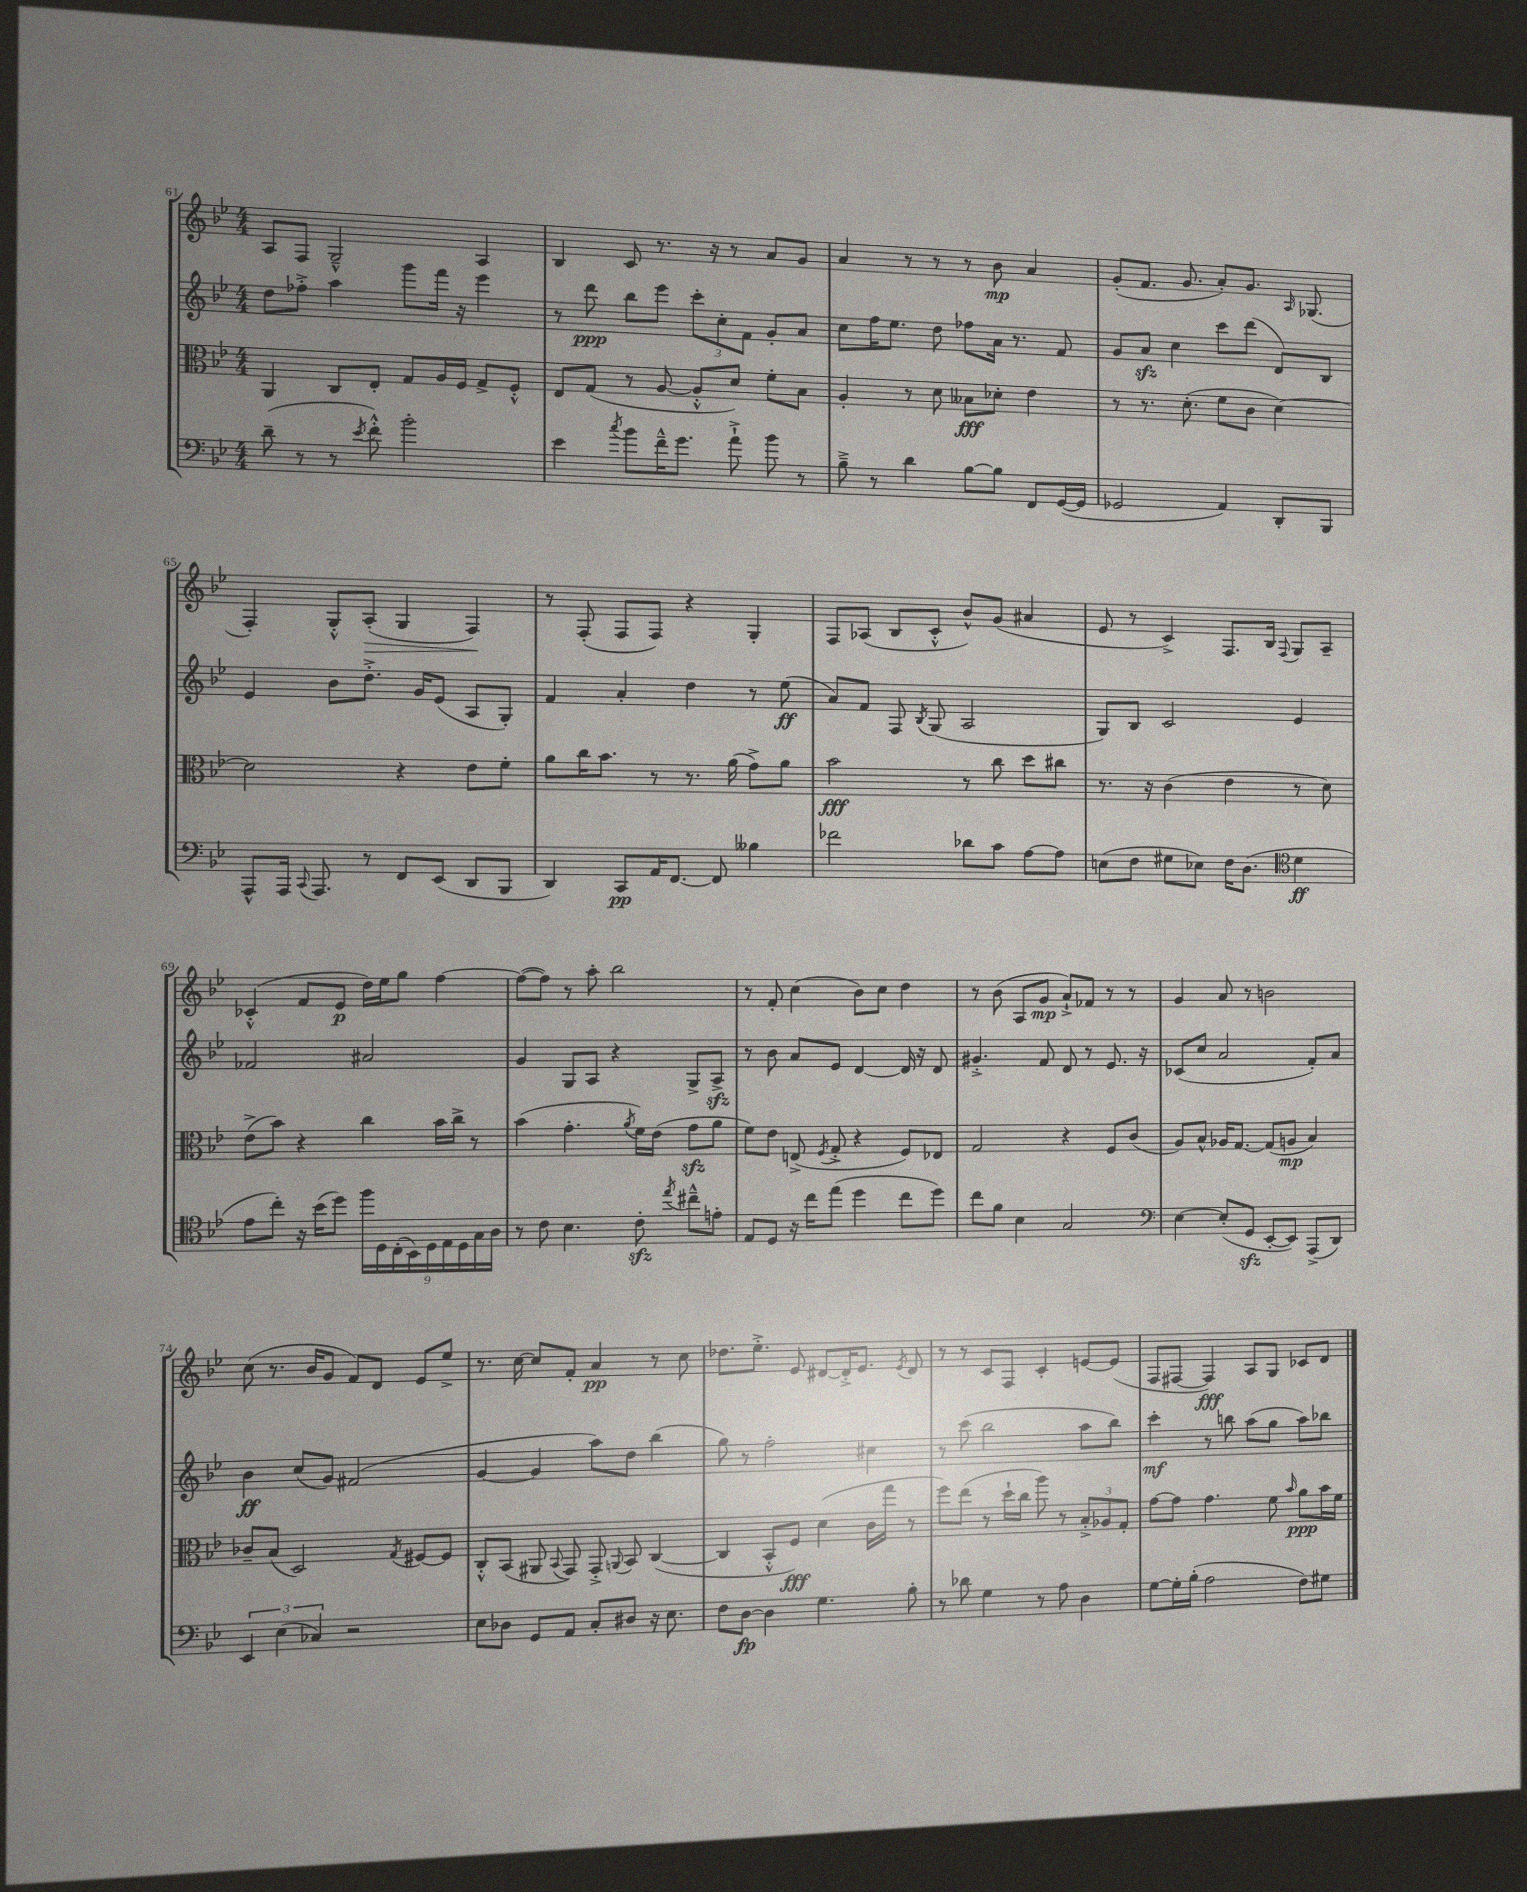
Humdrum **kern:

**kern	**kern	**kern	**kern
*staff4	*staff3	*staff2	*staff1
*clefF4	*clefC3	*clefG2	*clefG2
*k[b-e-]	*k[b-e-]	*k[b-e-]	*k[b-e-]
*M4/4	*M4/4	*M4/4	*M4/4
(8d~	4AA	8dd	8A
8r	.	8ff-'^	8F
8r	8C	4aa	2G~^^
8qe-	.	.	.
8f'^^)	8E-'	.	.
2b-'	8G	8ggg	.
.	16A	16fff	.
.	16F	16r	.
.	8G^	4eee-	4A
.	8F'^^	.	.
=	=	=	=
4e-	8E-	8r	4B-
.	(8G	8ddd	.
8qcc	.	.	.
8b-	8r	8bb-	8c
16f~^^	[8A	8eee-	8.r
8.g	.	.	.
.	8A'^^]	12ccc'	.
.	.	.	16r
.	.	12cc'	.
8a`^	8d)	.	8r
.	.	12f	.
8b-	8f'	8g'	8a
8r	8B-	8a	8g
=	=	=	=
8B-~^	4A'	8cc	4a
8r	.	16ff	.
.	.	8.ee-	.
4d	8r	.	8r
.	8d	8dd	8r
[8B-	8B--	8ff-	8r
8B-]	8d-'	16a	8b-
.	.	8.r	.
8FF	4e-	.	4a
([16GG	.	8f	.
16GG]	.	.	.
=	=	=	=
2GG-	8r	8g	(8g'
.	8.r	8a	8.f
.	.	4cc	.
.	(8.d'	.	8.g
4AA)	8f	8ccc	8a')
.	8c	(8ddd	8.g
8DD'	[4d)	8d)	.
.	.	.	16qqA
.	.	.	(8.G-
8BBB-	.	8B-	.
=	=	=	=
8AAA^^	2d]	4e-	4F')
16AAA	.	.	.
8qqCC	.	.	.
8.AAA	.	.	.
.	.	8b-	8G'^^
8r	.	8.dd'^	(8A'
8FF	4r	.	4G
.	.	16g	.
(8EE-	.	(8e-	.
8DD	8e-	8A	4F)
8BBB-	8f'	8G')	.
=	=	=	=
4DD)	8a	4f	8r
.	16cc	.	(8F'
.	8.b-	.	.
8CC	.	4a'	8F
16AA	8r	.	8F)
[8.FF	.	.	.
.	8.r	4dd	4r
8FF]	.	.	.
.	(16a	.	.
4B--	8g^)	8r	4G'
.	8a	(8ee-	.
=	=	=	=
2f-	2b-	8a)	8F
.	.	8f	(8A-
.	.	8F	8B-
.	.	8qB-	.
.	.	(8G	8c'^^
8d-	8r	2A	8b-^^)
8c	8cc	.	(8g
[8A	8dd	.	4a#
8A]	8cc#	.	.
=	=	=	=
(8E	8.r	8G)	8e-
8F	.	8B-	8r
.	16r	.	.
8G#	(4c	2c	4c^)
8E-)	.	.	.
16F	4e-	.	8.F
(8.D	.	.	.
.	.	.	16B-
*clefC4	*	*	*
.	.	.	8qqF
4d	8r	4e-	8G
.	8d)	.	8A~
=	=	=	=
8e-	(8e-^	2f-	(4c-'^^
8cc')	8b-)	.	.
16r	4r	.	8f
(16b-	.	.	.
8dd)	.	.	8e-
18ff	4cc	2a#	16dd)
18D	.	.	.
.	.	.	16ee-
(18C'	.	.	.
.	.	.	8gg
18BB-)	.	.	.
18D	.	.	.
.	16b-	.	[4ff
18E-	.	.	.
.	16cc^	.	.
18D	.	.	.
.	8r	.	.
18G	.	.	.
18A	.	.	.
=	=	=	=
8r	(4b-	4g	(8ff_
8c	.	.	8ff])
4.B-	4.g'	8G	8r
.	.	8A	8aa'
.	.	4r	2bb-
.	8qa	.	.
8c'	16f)	.	.
.	(16e-	.	.
8qee-	.	.	.
8cc#~^^	8g	8G^	.
8e'	8a	8A^	.
=	=	=	=
8E-	8f)	8r	8r
8D	8e-	8b-	8f'
16r	(8E^	8a	(4cc
16cc	.	.	.
.	8qF	.	.
(8ee-	8G'^	8e-	.
4dd	4r	[4d	8b-)
.	.	.	8cc
8cc	8F)	16d]	4dd
.	.	16r	.
8dd)	8E-	8d	.
=	=	=	=
8cc	2G	4.g#'^	8r
8f	.	.	(8b-
4B-	.	.	8A
.	.	8f	8g
2G	4r	8d	8a`^)
.	.	8r	8f-
.	8F	8.e-	8r
.	(8c	.	8r
.	.	16r	.
=	=	=	=
*clefF4	*	*	*
[4E-	8A)	(8c-	4g
.	8B-^^	8cc	.
(8E-']	16A-	2a	8a
.	[8.G	.	.
8GG	.	.	8r
[8EE-'	(8G]	.	2b
8EE-])	8A	.	.
(8AAA^	4B-)	8f')	.
8DD)	.	8a	.
=	=	=	=
6EE-	8c-~	4b-	(8cc
.	(8B-	.	8.r
(6E-	.	.	.
.	2D)	(8cc	.
.	.	.	16b-
6C-)	.	.	.
.	.	8g)	8g
2r	.	(2f#	8f)
.	.	.	8d
.	8qG	.	.
.	[8F#	.	8e-
.	8F#]	.	8ee-^
=	=	=	=
8E-	8C'^^	[4g	8.r
8D-	(8BB-	.	.
.	.	.	[16cc
8GG	8AA#	4g]	8cc]
.	8qqBB-	.	.
8AA	8GG)	.	8f'
8C'	8GG'^	8aa)	4a
.	8qqAA	.	.
8D#	8BB-	8dd	.
16r	([4C	(4bb-	8r
8.E-	.	.	.
.	.	.	8cc
=	=	=	=
8F	4C]	8gg)	8.dd-
[8D	.	8r	.
.	.	.	8.ee-'^
4D]	8BB-'^^	2ff'	.
.	8F)	.	8e-
4.G	(4d	.	[8d#
.	.	.	16d#'^]
.	.	.	8.e-
.	16c	4cc#	.
.	16gg	.	.
.	.	.	8qe-
8B-'	8r	.	8d#
=	=	=	=
8r	8ff)	8r	8r
8d-	(8ee-	(8ccc	8r
4G	8r	2bb-	8c
.	16dd`	.	8F
.	16cc	.	.
8r	8aa)	.	4c'
8A	8r	.	.
4D	12B-'^	8aa	[8e
.	12A-	.	.
.	.	8bb-)	(8e]
.	12G'	.	.
=	=	=	=
[8G	[8g	4ccc'	8F
16G']	8g]	.	[8F#
(16B-'	.	.	.
2A	4.g	8r	4F#])
.	.	8bb	.
.	.	(8aa	8A
.	8f	8gg	8G
.	16qqb-	.	.
8F)	8a	8aa)	8c-
8G#	16b-	8bb-	8d
.	16f	.	.
==	==	==	==
*-	*-	*-	*-
